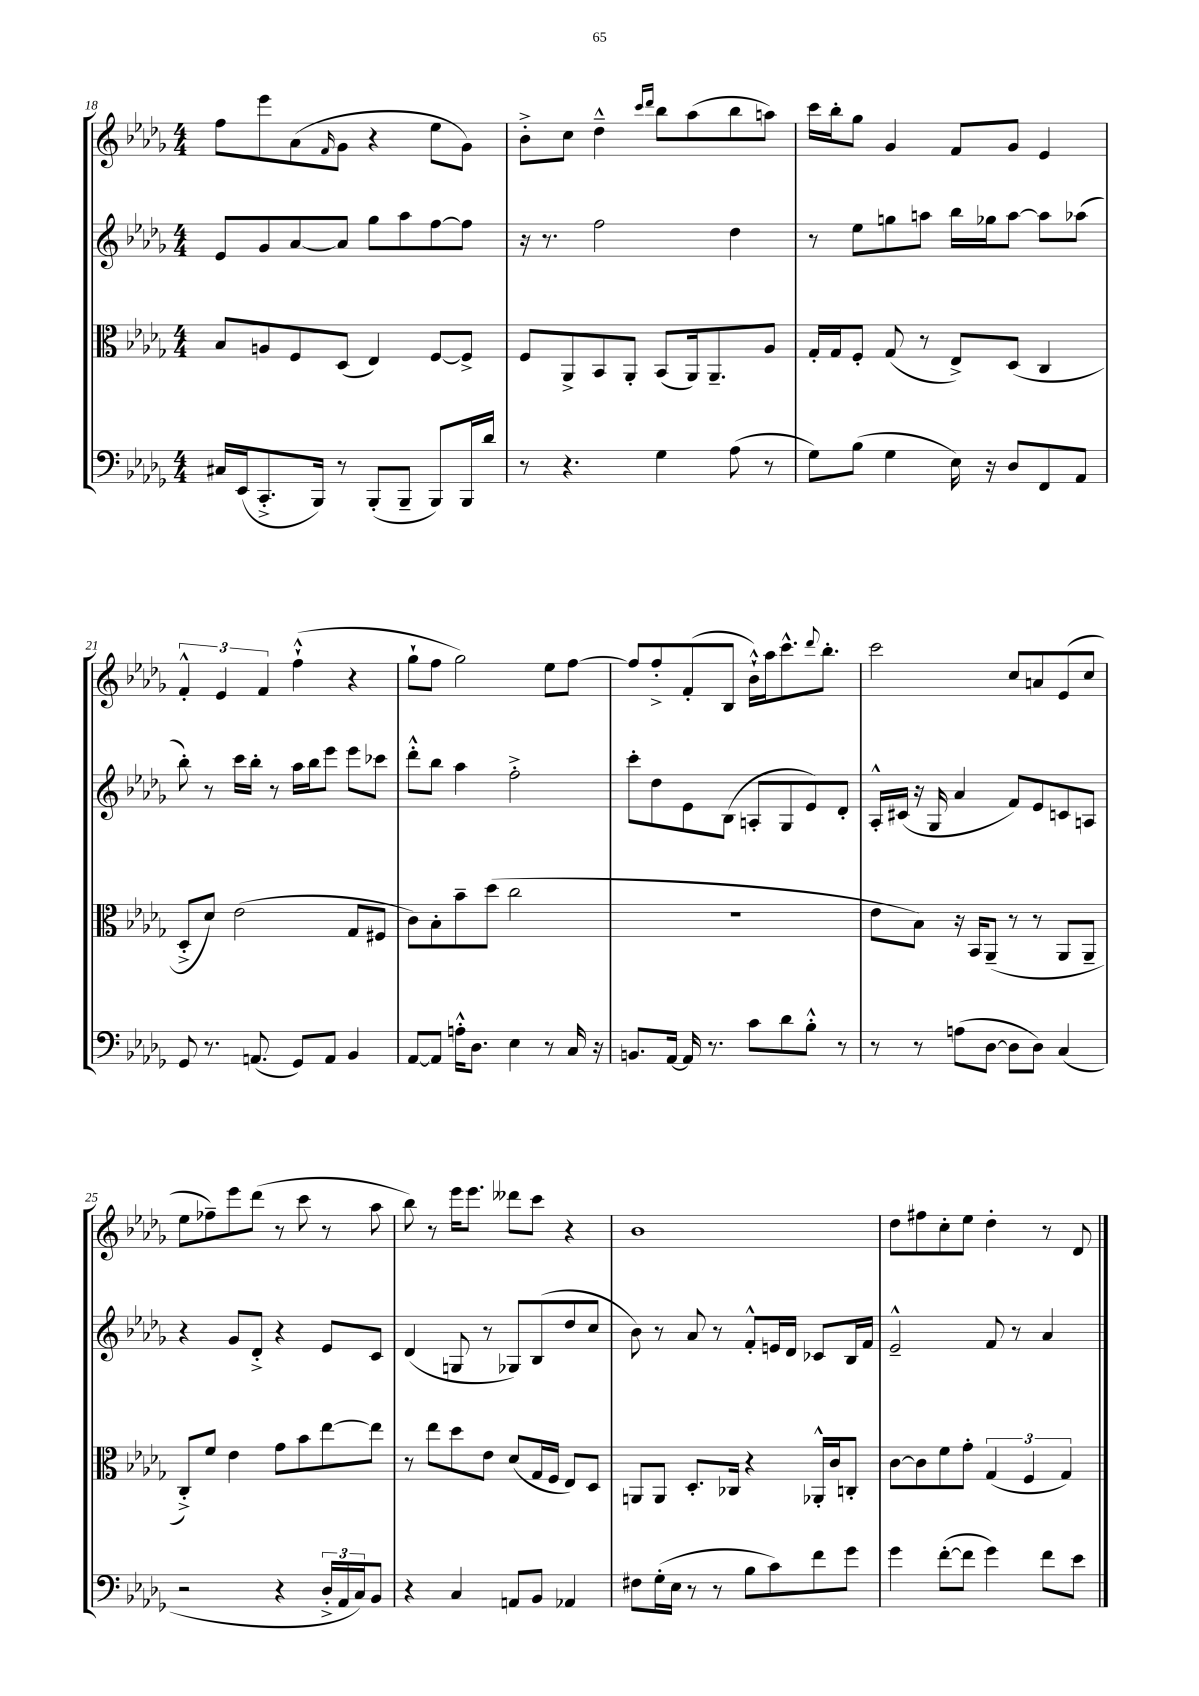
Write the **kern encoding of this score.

**kern	**kern	**kern	**kern
*staff4	*staff3	*staff2	*staff1
*clefF4	*clefC3	*clefG2	*clefG2
*k[b-e-a-d-g-]	*k[b-e-a-d-g-]	*k[b-e-a-d-g-]	*k[b-e-a-d-g-]
*M4/4	*M4/4	*M4/4	*M4/4
16C#/LL	8B-/L	8e-/L	8ff\L
(16EE-/J	.	.	.
8.CC'^/	8A/	8g-/	8eee-\
.	8F/	[8a-/	(8a-\
16BBB-/Jk)	.	.	.
.	.	.	16qqf/
8r	(8D-/J	8a-/]J	8g-\J
(8BBB-'/L	4E-/)	8gg-\L	4r
8BBB-~/J	.	8aa-\	.
8BBB-/L)	[8F/L	[8ff\	8ee-\L
16BBB-/L	8F^/]J	8ff\]J	8g-\J)
16d-/JJ	.	.	.
=	=	=	=
8r	8F/L	16r	8b-'^\L
.	.	8.r	.
4.r	8AA-^/	.	8cc\J
.	8BB-/	2ff\	4dd-~^^\
.	8AA-'/J	.	.
.	.	.	16qqccc/LL
.	.	.	16qqddd-/JJ
4G-\	(8BB-/L	.	8bb-\L
.	16AA-/k)	.	(8aa-\
.	8.AA-~/	.	.
(8A-\	.	4dd-\	8bb-\
8r	8A-/J	.	8aa\J)
=	=	=	=
8G-\L)	16G-'/LL	8r	16ccc\LL
.	16G-/J	.	16bb-'\J
(8B-\J	8F'/J	8ee-\L	8gg-\J
4G-\	(8G-/	8gg\	4g-/
.	8r	8aa\J	.
16E-\)	8E-^/L)	16bb-\LL	8f/L
16r	.	16gg-\J	.
8D-/L	(8D-/J	[8aa\J	8g-/J
8FF/	4C/	8aa\]L	4e-/
8AA-/J	.	(8aa-\J	.
=	=	=	=
8GG-/	8D-'^/L	8bb-'\)	6f'^^/
8.r	8d-/J)	8r	.
.	.	.	6e-/
.	(2e-\	16ccc\LL	.
(8.AA/	.	16bb-'\JJ	.
.	.	.	6f/
.	.	8r	.
8GG-/L)	.	16aa-\LL	(4ff`^^\
.	.	16bb-\J	.
8AA/J	.	8eee-\J	.
4BB-/	8G-/L	8eee-\L	4r
.	8F#/J	8ccc-\J	.
=	=	=	=
[8AA-/L	8c\L)	8ddd-'^^\L	8gg-`\L
8AA-/]J	8B-'\	8bb-\J	8ff\J
16A'^^\LK	8b-~\	4aa-\	2gg-\)
8.D-\J	.	.	.
.	(8dd-\J	.	.
4E-\	2cc\	2ff'^\	.
8r	.	.	8ee-\L
16C/	.	.	[8ff\J
16r	.	.	.
=	=	=	=
8.BB/L	1r	8ccc'\L	8ff/]L
.	.	8dd-\	8ff'^/
[16AA-/Jk	.	.	.
16AA-/]	.	8e-\	(8f'/
8.r	.	.	.
.	.	(8B-\J	8B-/J
8c\L	.	8A'/L	16b-`^^\LL)
.	.	.	16aa-\J
8d-\	.	8G-/	8.ccc^^\
8B-'^^\J	.	8e-/)	.
.	.	.	8qqddd-/
.	.	.	8.bb-'\J
8r	.	8d-'/J	.
=	=	=	=
8r	8e-\L	16A-'^^/LL	2ccc\
.	.	(16c#/JJ	.
8r	8B-\J)	16r	.
.	.	16G-/	.
(8A\L	16r	4a-/	.
.	16BB-/LK	.	.
[8D-\J	(8AA-~/J	.	.
8D-\]L	8r	8f/L)	8cc/L
8D-\J)	8r	8e-/	8a/
(4C/	8AA-/L	8c/	(8e-/
.	8AA-~/J	8A/J	8cc/J
=	=	=	=
2r	8C'^/L)	4r	8ee-\L
.	8f/J	.	8ff-~\)
.	4e-\	8g-/L	8eee-\
.	.	8d-'^/J	(8ddd-\J
4r	8g-\L	4r	8r
.	8b-\	.	8ccc\
24D-'^/LL	[8ee-\	8e-/L	8r
24AA-/	.	.	.
24C/J)	.	.	.
8BB-/J	8ee-\]J	8c/J	8aa-\
=	=	=	=
4r	8r	(4d-/	8bb-\)
.	8ee-\L	.	8r
4C/	8dd-\	8G/	16eee-\LK
.	.	.	8.eee-\J
.	8e-\J	8r	.
8AA/L	(8d-/L	8G-/L)	8ddd--\L
8BB-/J	16G-/L	(8B-/	8ccc\J
.	16F/JJ	.	.
4AA-/	8E-/L)	8dd-/	4r
.	8D-/J	8cc/J	.
=	=	=	=
8F#\L	8AA/L	8b-\)	1b-
(16G-'\L	8AA/J	8r	.
16E-\JJ	.	.	.
8r	8.D-'/L	8a-/	.
8r	.	8r	.
.	16C-/Jk	.	.
8B-\L	4r	8f'^^/L	.
8c\)	.	16e/L	.
.	.	16d-/JJ	.
8f\	16AA-'^^/LL	8c-/L	.
.	16c/J	.	.
8g-\J	8C'/J	16B-/L	.
.	.	16f/JJ	.
=	=	=	=
4g-\	[8c\L	2e-~^^/	8dd-\L
.	8c\]	.	8ff#\
([8f'\L	8f\	.	8cc'\
8f\]J	8g-'\J	.	8ee-\J
4g-\)	(6G-/	8f/	4dd-'\
.	.	8r	.
.	6F/	.	.
8f\L	.	4a-/	8r
.	6G-/)	.	.
8e-\J	.	.	8d-/
==	==	==	==
*-	*-	*-	*-
